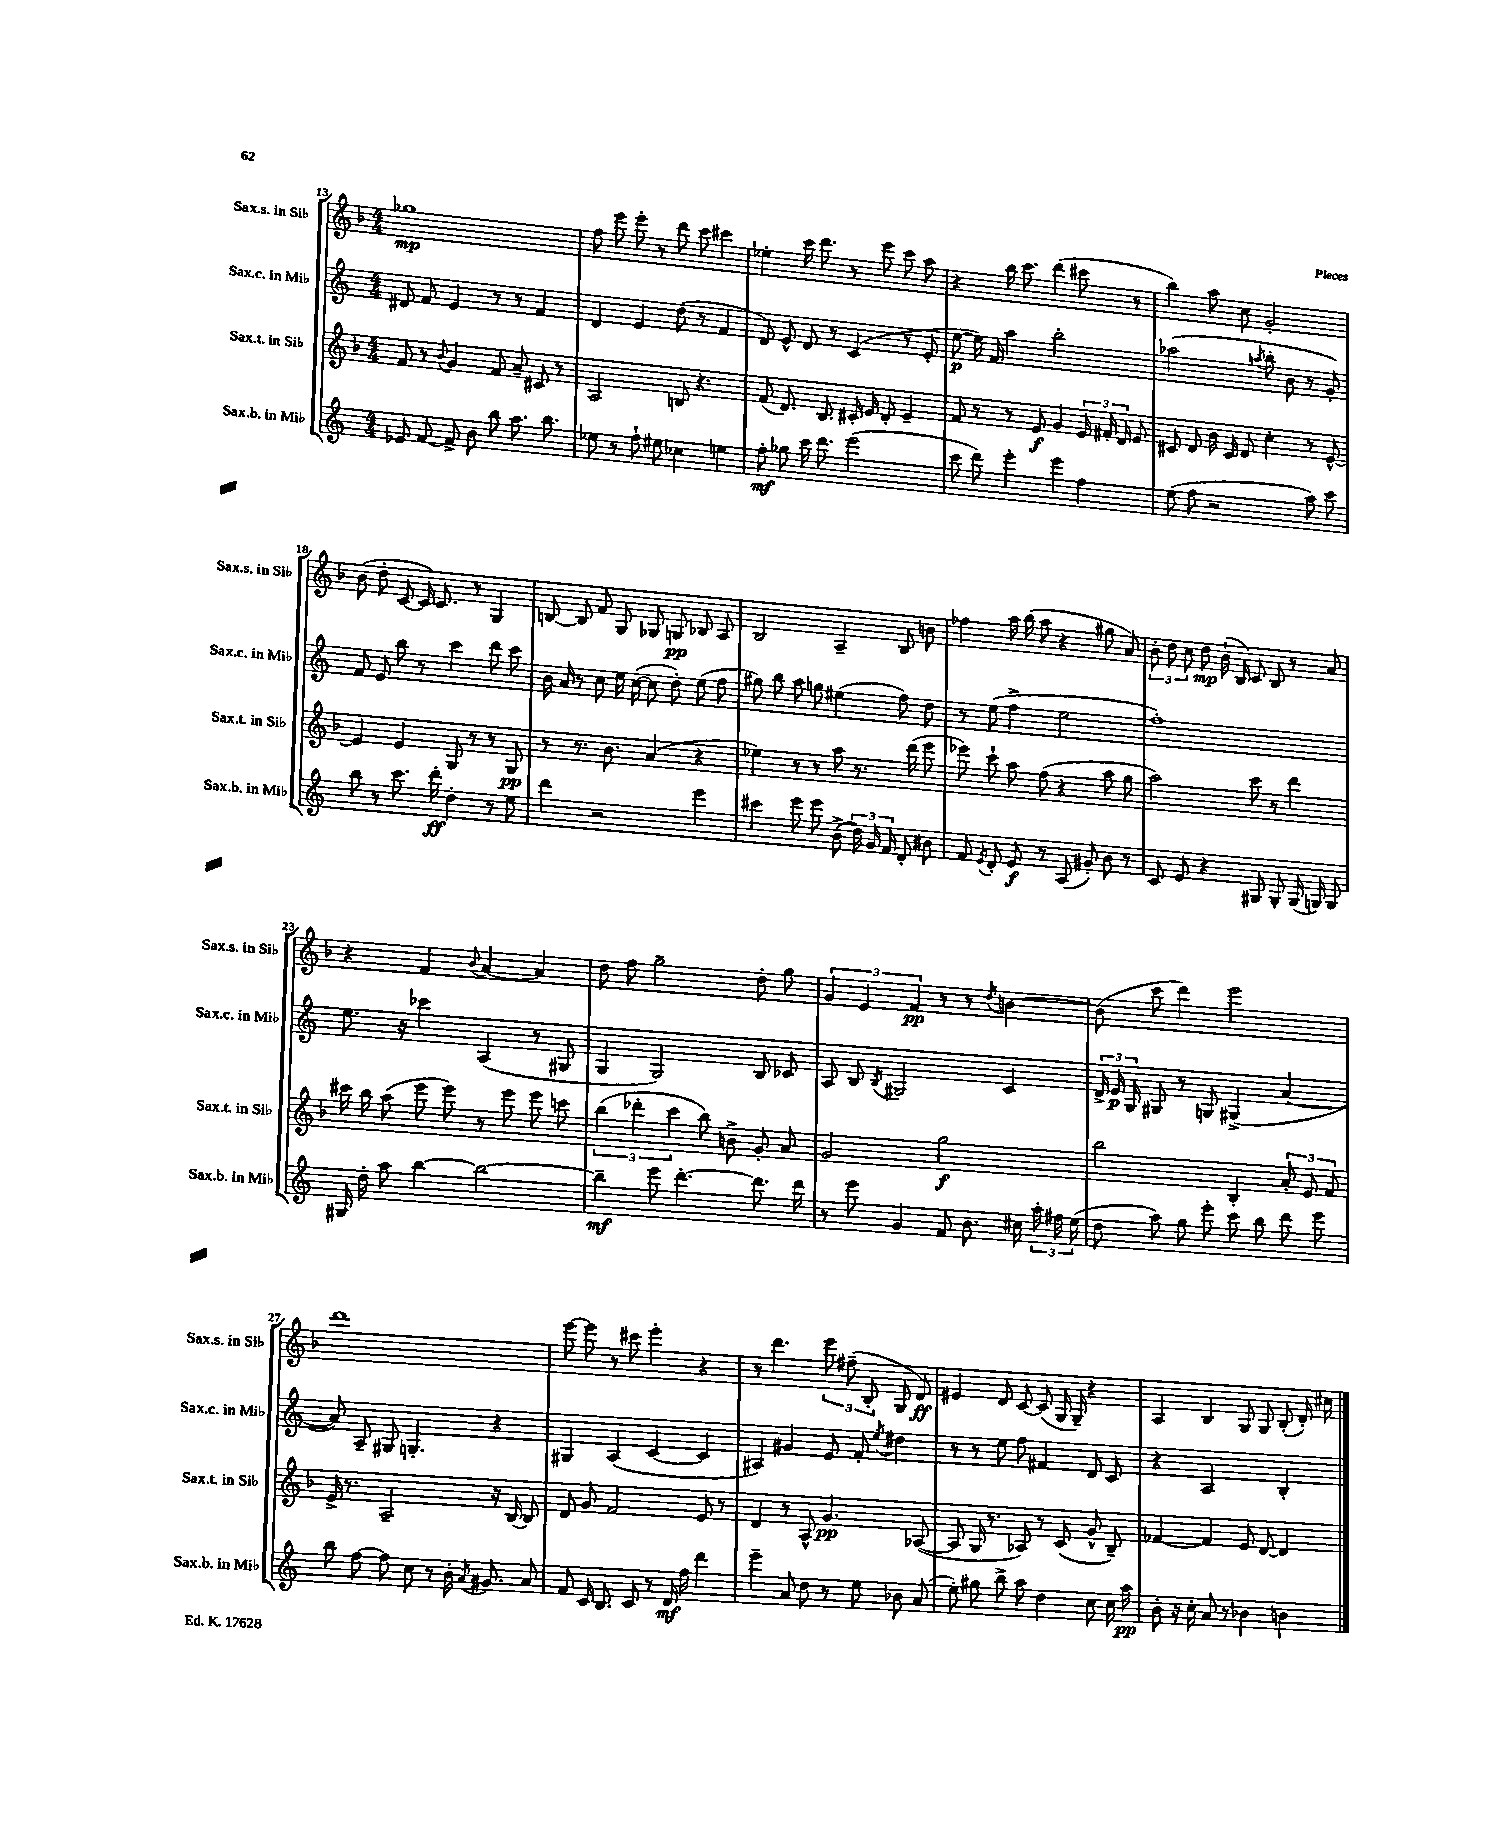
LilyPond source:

<<
\new StaffGroup <<
\new Staff = "s0" \with { instrumentName = "Sax.s. in Sib" shortInstrumentName = "Sax.s. in Sib" } {
    \clef treble \key f \major \numericTimeSignature \time 4/4
    \autoBeamOff ges''1\mp |
    f''8 e'''8 e'''8-. r8 d'''8 c'''8 cis'''4 |
    ees''4-. c'''16 d'''8. r8 e'''8 c'''8 a''8 |
    r4 bes''16 c'''8. d'''4( cis'''8 r8 |
    bes''4) a''8 c''8 g'2-. |
    bes'8( d''8-. c'8~ c'16) c'8. r8 g4 |
    b8~ b8 f'8 g8 ges8 g8\pp bes8 a8 |
    bes2 a4-- bes8 b'8 |
    fes''4 a''16 bes''16( a''8 r4 gis''8 a'8) |
    \tuplet 3/2 { bes'8-. d''8 c''8 } d''8\mp bes'16-!( bes16) c'8 bes8 r8 a'8 |
    r4 f'4 \appoggiatura { bes'8 } a'4~ a'4 |
    d''8 f''8 g''2-- d''8-. g''8 |
    \tuplet 3/2 { g'4 e'4 f'4\pp } r8 r8 \acciaccatura { d''8 } b'4~ |
    b'8( c'''8 d'''4) e'''2 |
    d'''1 |
    e'''8~ e'''8 r8 cis'''8 e'''4-. r4 |
    r8 d'''4. \tuplet 3/2 { e'''8 fis''8--( bes8-. } g8 d'8\ff) |
    eis'4 d'8 c'8~ c'8( g16 g16--) r4 |
    a4 bes4 g8 g8 bes8-.( d'16-.) cis''16 \bar "|." |
}
\new Staff = "s1" \with { instrumentName = "Sax.c. in Mib" shortInstrumentName = "Sax.c. in Mib" } {
    \clef treble \key c \major \numericTimeSignature \time 4/4
    \autoBeamOff dis'8 f'8 e'4 r8 r8 f'4 |
    d'4 e'4 d''8( r8 f'4 |
    d'8) e'8-^ d'8 r8 c'4( r8 e'8-. |
    e''8~\p e''16) f'16 a''4 b''2-. |
    aes''2( \acciaccatura { a''8 } b''8-. b'8 r8 g'8-.) |
    f'8 e'8 b''8 r8 c'''4 d'''8 c'''8 |
    b'16 a'16 r8 c''8 e''16 c''16~( c''8 d''8-.) e''8( f''8 |
    gis''8) b''8 a''8 g''8 eis''4( f''8) d''8 |
    r8 e''8( f''4-> e''2 |
    f''1-.) |
    e''8. r16 ces'''4 a4( r8 gis8 |
    g4 g2) b8 ces'8 |
    a8 b8 \acciaccatura { b8 } gis2 c'4 |
    \tuplet 3/2 { d'16-> e'16\p g16 } gis8 r8 g8 gis4->( a'4~ |
    a'8) a8-- gis8 g4.-. r4 |
    gis4 a4( c'4~ c'4 |
    ais4) gis'4 e'8 f'8-. \acciaccatura { e''8 } dis''4 |
    r8 r8 e''8 f''8 fis'4 d'8 c'8 |
    r4 a2 b4-. \bar "|." |
}
\new Staff = "s2" \with { instrumentName = "Sax.t. in Sib" shortInstrumentName = "Sax.t. in Sib" } {
    \clef treble \key f \major \numericTimeSignature \time 4/4
    \autoBeamOff f'8 r8 \appoggiatura { bes'8 } g'4 f'8 a'8-- cis'8 r8 |
    a2 b8 r4. |
    f'8( d'8.) bes8. cis'16-. e'16 d'8-. e'4-- |
    f'8 r8 r8 e'8\f g'4 \tuplet 3/2 { e'16 fis'16-. d'16 } e'8 |
    cis'8 d'8 bes'16 cis'16 d'8 c''4-. r8 e'8~-^ |
    e'4 e'4 g8 r8 r8 g8\pp |
    r8 r8. bes'8. a'4( r4 |
    ees''4) r8 r8 a''8 r8. d'''16( e'''8 |
    ees'''8) c'''8-! a''8 f''8( r4 a''8 g''8 |
    a''2) c'''8 r8 d'''4 |
    cis'''16 bes''16 a''8( e'''8 e'''8) r8 e'''8 e'''8 c'''8 |
    \tuplet 3/2 { bes''4( des'''4-. c'''4 } bes''8) b'8-> g'8-. a'8 |
    g'2 g''2\f |
    bes''2 bes4-. \tuplet 3/2 { a'8-. e'8 f'8 } |
    e'16-> r8. a2-- r16 bes16~ bes8 |
    d'8 g'8 f'2 e'8 r8 |
    d'4 r8 a8-^ g'4.\pp aes8~( |
    aes8 g16 r8. aes8) r8 c'8( g'8-^ bes8--) |
    fes'4~ fes'4 e'8 d'8~ d'4 \bar "|." |
}
\new Staff = "s3" \with { instrumentName = "Sax.b. in Mib" shortInstrumentName = "Sax.b. in Mib" } {
    \clef treble \key c \major \numericTimeSignature \time 4/4
    \autoBeamOff ees'8 f'8~ f'8-> b'8 b''8 a''8. b''8. |
    ees''8 r8 f''8-! eis''8 ces''4 e''4 |
    f''8-.\mf ges''8 c'''16 d'''8. e'''2( |
    c'''8 d'''8) e'''4-. e'''4 f''4 |
    e''8( f''8 r2 a''8) c'''8 |
    b''8 r8 c'''8. d'''16-.\ff d''4-. r8 e''8 |
    d'''4 r2 e'''4 |
    cis'''4 e'''8 e'''8 b'8->( \tuplet 3/2 { d''16) g'16 f'16 } d'8-. bis'8 |
    f'8 \acciaccatura { e'8 } d'8-. e'8\f r8 a8( gis'8-.) b'8 r8 |
    c'8 e'8 r4 gis8 gis8-. gis16( g16) g8 |
    gis16 d''16-. a''8 b''4~ b''2~ |
    b''4--\mf e'''8 d'''4.~-. d'''8. d'''16 |
    r8 e'''8 g'4 f'8 b'8. cis''16 \tuplet 3/2 { a''16-. fis''16 e''16( } |
    d''8 a''8) g''8 e'''8-. c'''8 b''8 d'''8 e'''8 |
    b''8 f''8~ f''8 c''8 r8 b'16-. \acciaccatura { a'8 } gis'8. a'8 |
    f'8 c'16 b8. c'8 r8 d'16\mf f''16 d'''4 |
    e'''4-- a'8 d''8 r8 e''8 bes'8 a'8( |
    e''8-.) gis''8 b''8-> a''8 d''4 c''8 c''16 a''16\pp |
    b'8-. r16 c''16-. a'8 r8 bes'4 b'4 \bar "|." |
}
>>
>>
\layout { \context { \Score currentBarNumber = #13 } }
